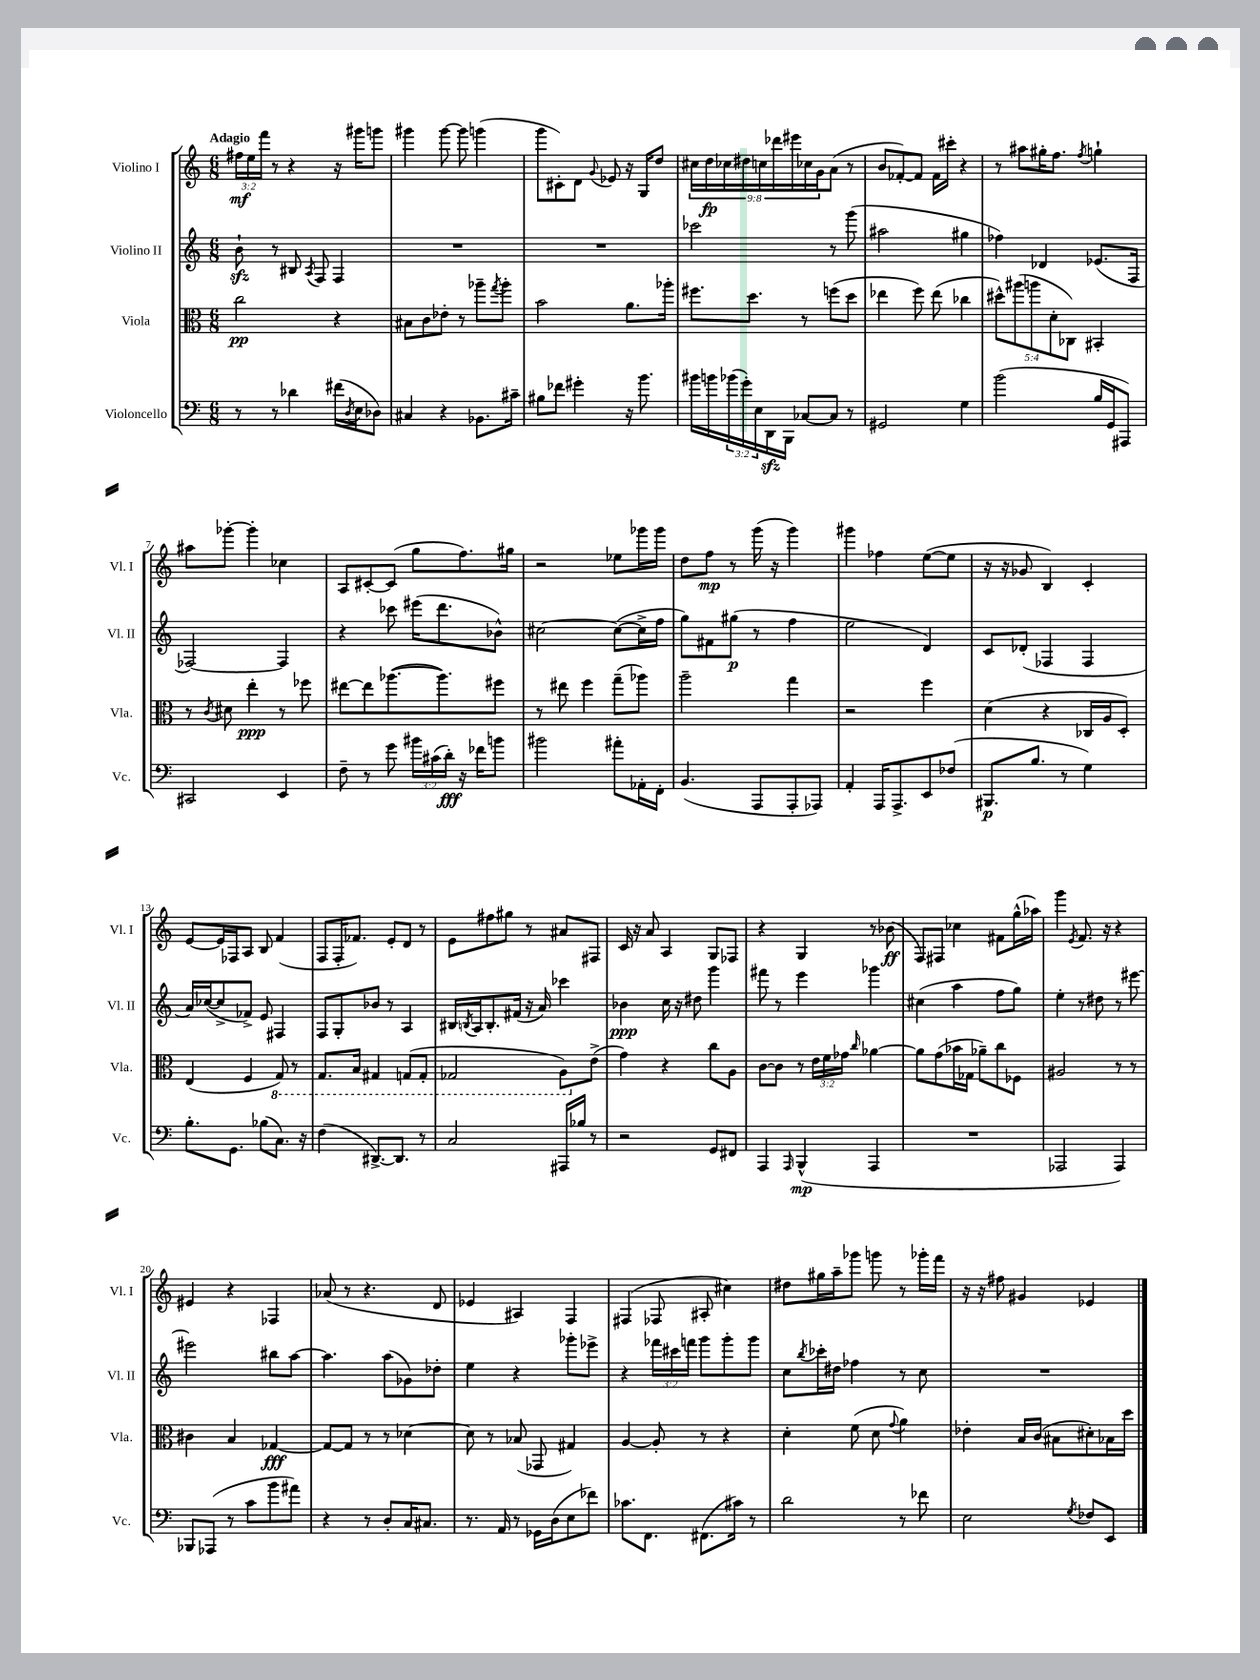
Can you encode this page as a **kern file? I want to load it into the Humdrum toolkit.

**kern	**kern	**kern	**kern
*staff4	*staff3	*staff2	*staff1
*clefF4	*clefC3	*clefG2	*clefG2
*k[]	*k[]	*k[]	*k[]
*M6/8	*M6/8	*M6/8	*M6/8
8r	2cc	8b`	24ff#
.	.	.	24ee
.	.	.	24fff
8r	.	8r	8r
4d-	.	8B#	4r
.	.	8qA	.
.	.	8F	.
(16f#	4r	4F	16r
8qD	.	.	.
16E	.	.	16ggg#
8D-)	.	.	8ggg
=	=	=	=
4C#	8B#	2.r	4ggg#
.	8c	.	.
4r	8e-'	.	[8ggg#
.	8r	.	8ggg#]
8.BB-	8aa-~	.	(4ggg
.	8qgg	.	.
.	8aa-'	.	.
16c#~	.	.	.
=	=	=	=
8B#	2b	2.r	8ggg
8f-	.	.	8c#')
4g#'	.	.	8d
.	.	.	8qqg
.	.	.	8e-
16r	8.a	.	16r
8.b	.	.	16G
.	.	.	8dd
.	16aa-'	.	.
=	=	=	=
16b#	8.ff#	2ccc-	18cc#
.	.	.	18dd
16b	.	.	.
.	.	.	18cc-
(24b-	.	.	.
24g')	.	.	18dd#
.	8.dd	.	.
24E	.	.	.
.	.	.	18cc
16DD	.	.	.
.	.	.	18ddd-
16BBB	.	.	.
.	.	.	18eee#
[8C-	8r	.	.
.	.	.	18cc-
.	.	.	18g
8C-]	(8ff	8r	(8a
8r	8dd	(8ggg	8r
=	=	=	=
2GG#	4ee-	2aa#	8b
.	.	.	[8f-')
.	8ff)	.	8f-]
.	(8ee-	.	16f-
.	.	.	16ccc#'
4G	4cc-	4gg#	4r
=	=	=	=
(2b	10dd#^^)	4ff-)	8r
.	(10aa#	.	.
.	.	.	8aa#
.	10aa	.	.
.	.	4d-	16gg#'
.	10d'	.	.
.	.	.	8.ff
.	10C-)	.	.
.	.	.	8qff
16B	4BB#'	(8.e-	4gg`
16GG	.	.	.
8AAA#)	.	.	.
.	.	16F	.
=	=	=	=
2CC#	8r	[2F-)	8aa#
.	8qc	.	.
.	8d#	.	[8ggg-'
.	4ee'	.	4ggg-']
4EE	8r	4F-]	4cc-
.	8ff-	.	.
=	=	=	=
8F~	[8ee#	4r	8A
8r	8ee#]	.	[8c#'
8g	([8.aa-	8ccc-	(8c#]
24b#	.	(16eee#	8gg
(24c#	.	.	.
.	8.aa-])	8.ddd	.
24d')	.	.	.
16r	.	.	8.ff)
16f-	.	.	.
8b	8ff#	8b-^^)	.
.	.	.	16gg#
=	=	=	=
2b#	8r	[2cc#	2r
.	8ee#	.	.
.	4ff	.	.
8a#'	(8gg~	(8cc#_	8ee-
16AA-'	8aa-)	16cc#^]	16ggg-
16FF'	.	16ff	16ggg-
=	=	=	=
(4.BB	2aa~	8gg)	8dd
.	.	8f#	8ff
.	.	(8gg#	8r
8AAA	.	8r	(16ggg
.	.	.	16r
8AAA'	4gg	4ff	4ggg)
8AAA-)	.	.	.
=	=	=	=
4AA'	2r	2ee	4ggg#
16AAA	.	.	4ff-
8.AAA^	.	.	.
8EE	4ff	4d)	([8ee
(8F-	.	.	8ee]
=	=	=	=
8.BBB#	(4d	8c	16r
.	.	.	16r
.	.	(8d-'	8g-
8.B	.	.	.
.	4r	4F-	4B)
8r	.	.	.
4G)	16C-	4F-	4c'
.	16A	.	.
.	8D')	.	.
=	=	=	=
8.B'	(4E	16a)	[8e
.	.	([16cc-	.
.	.	8cc-^]	16e]
8.GG	.	.	16F-
.	4F	8f-^)	8A
(8B-	.	8e	8B
8.C)	8GG)	4F#	(4f
.	8r	.	.
16r	.	.	.
=	=	=	=
(4F	8.GG	8F	8F
.	.	8G'	16F'
.	16BB	.	8.f-)
[8.DD#^)	4GG#	8b-	.
.	.	8r	8e'
8.DD#]	.	.	.
.	(8GG	4A	8d
8r	8GG'	.	8r
=	=	=	=
2C	2GG-	16B#	8e
.	.	8qB	.
.	.	16A	.
.	.	8.B'	8ff#
.	.	.	8gg#
.	.	(16f#	.
.	.	16r	8r
.	.	16a)	.
16AAA#	8AA)	4ccc-	8a#
16B-	.	.	.
8r	(8e^	.	8F#
=	=	=	=
2r	4g)	4b-	16c
.	.	.	16r
.	.	.	8a
.	4r	16cc	4A
.	.	16r	.
.	.	8dd#	.
8GG	8cc	4ggg	8G
8FF#	8A	.	8F-
=	=	=	=
4AAA	[8c	8fff#	4r
.	8c]	8r	.
16qqAAA	.	.	.
(4BBB^^	8r	4eee	4G
.	24e	.	.
.	24f	.	.
.	24g-	.	.
.	16qqcc	.	.
4AAA	[4a-	4ggg-	8r
.	.	.	(8b-
=	=	=	=
2.r	8a-]	(4cc#	8F)
.	(8g	.	8F#
.	16b-	4aa	4cc-
.	16G-	.	.
.	8a-~)	.	.
.	8cc	8ff	8f#
.	8F-	8gg)	(16gg^^
.	.	.	16aa-)
=	=	=	=
2AAA-	2A#	4ee'	4ggg
.	.	.	8qe
.	.	8r	8.f
.	.	8dd#	.
.	.	.	16r
4AAA-)	8r	8r	4r
.	8r	[8eee#	.
=	=	=	=
8BBB-	4c#	2eee#]	4e#
(8AAA-	.	.	.
8r	4B	.	4r
8c	.	.	.
8b	[4G-	8bb#	4F-
8a#)	.	[8aa	.
=	=	=	=
4r	8G-_	4.aa]	(8a-
.	8G-]	.	8r
8r	8r	.	4.r
8D'	8r	(8aa	.
16C	[4d-	8g-)	.
8.C#	.	.	.
.	.	8dd-'	8d
=	=	=	=
8.r	8d-]	4ee	4e-
.	8r	.	.
16AA	.	.	.
8r	(8B-	4r	4A#)
16GG-	8GG-	.	.
(16D	.	.	.
8E	4G#)	8ggg-'	4F
8f-)	.	8eee-^	.
=	=	=	=
8.c-	[4A	4r	(4F#
8.FF	.	.	.
.	8A']	24fff-	8F-
.	.	24ccc#	.
.	.	24fff	.
(8.FF#	8r	8ggg	8A#'
.	4r	8ggg'	4cc#)
16c#)	.	.	.
8r	.	8ggg	.
=	=	=	=
2d	4d'	8cc	8dd#
.	.	8qbb	.
.	.	16ccc-'	16gg#
.	.	16dd#	16aa~
.	(8f	4ff-	8ggg-
.	8d	.	8ggg
.	8qqg	.	.
8r	4a)	8r	8r
8f-	.	8cc	16ggg-'
.	.	.	16fff
=	=	=	=
2E	4e-'	2.r	16r
.	.	.	16r
.	.	.	8ff#
.	16B	.	4g#
.	(16c	.	.
.	8B#	.	.
8qG	.	.	.
8F-	8d#')	.	4e-
8EE	16B-	.	.
.	16dd	.	.
==	==	==	==
*-	*-	*-	*-
